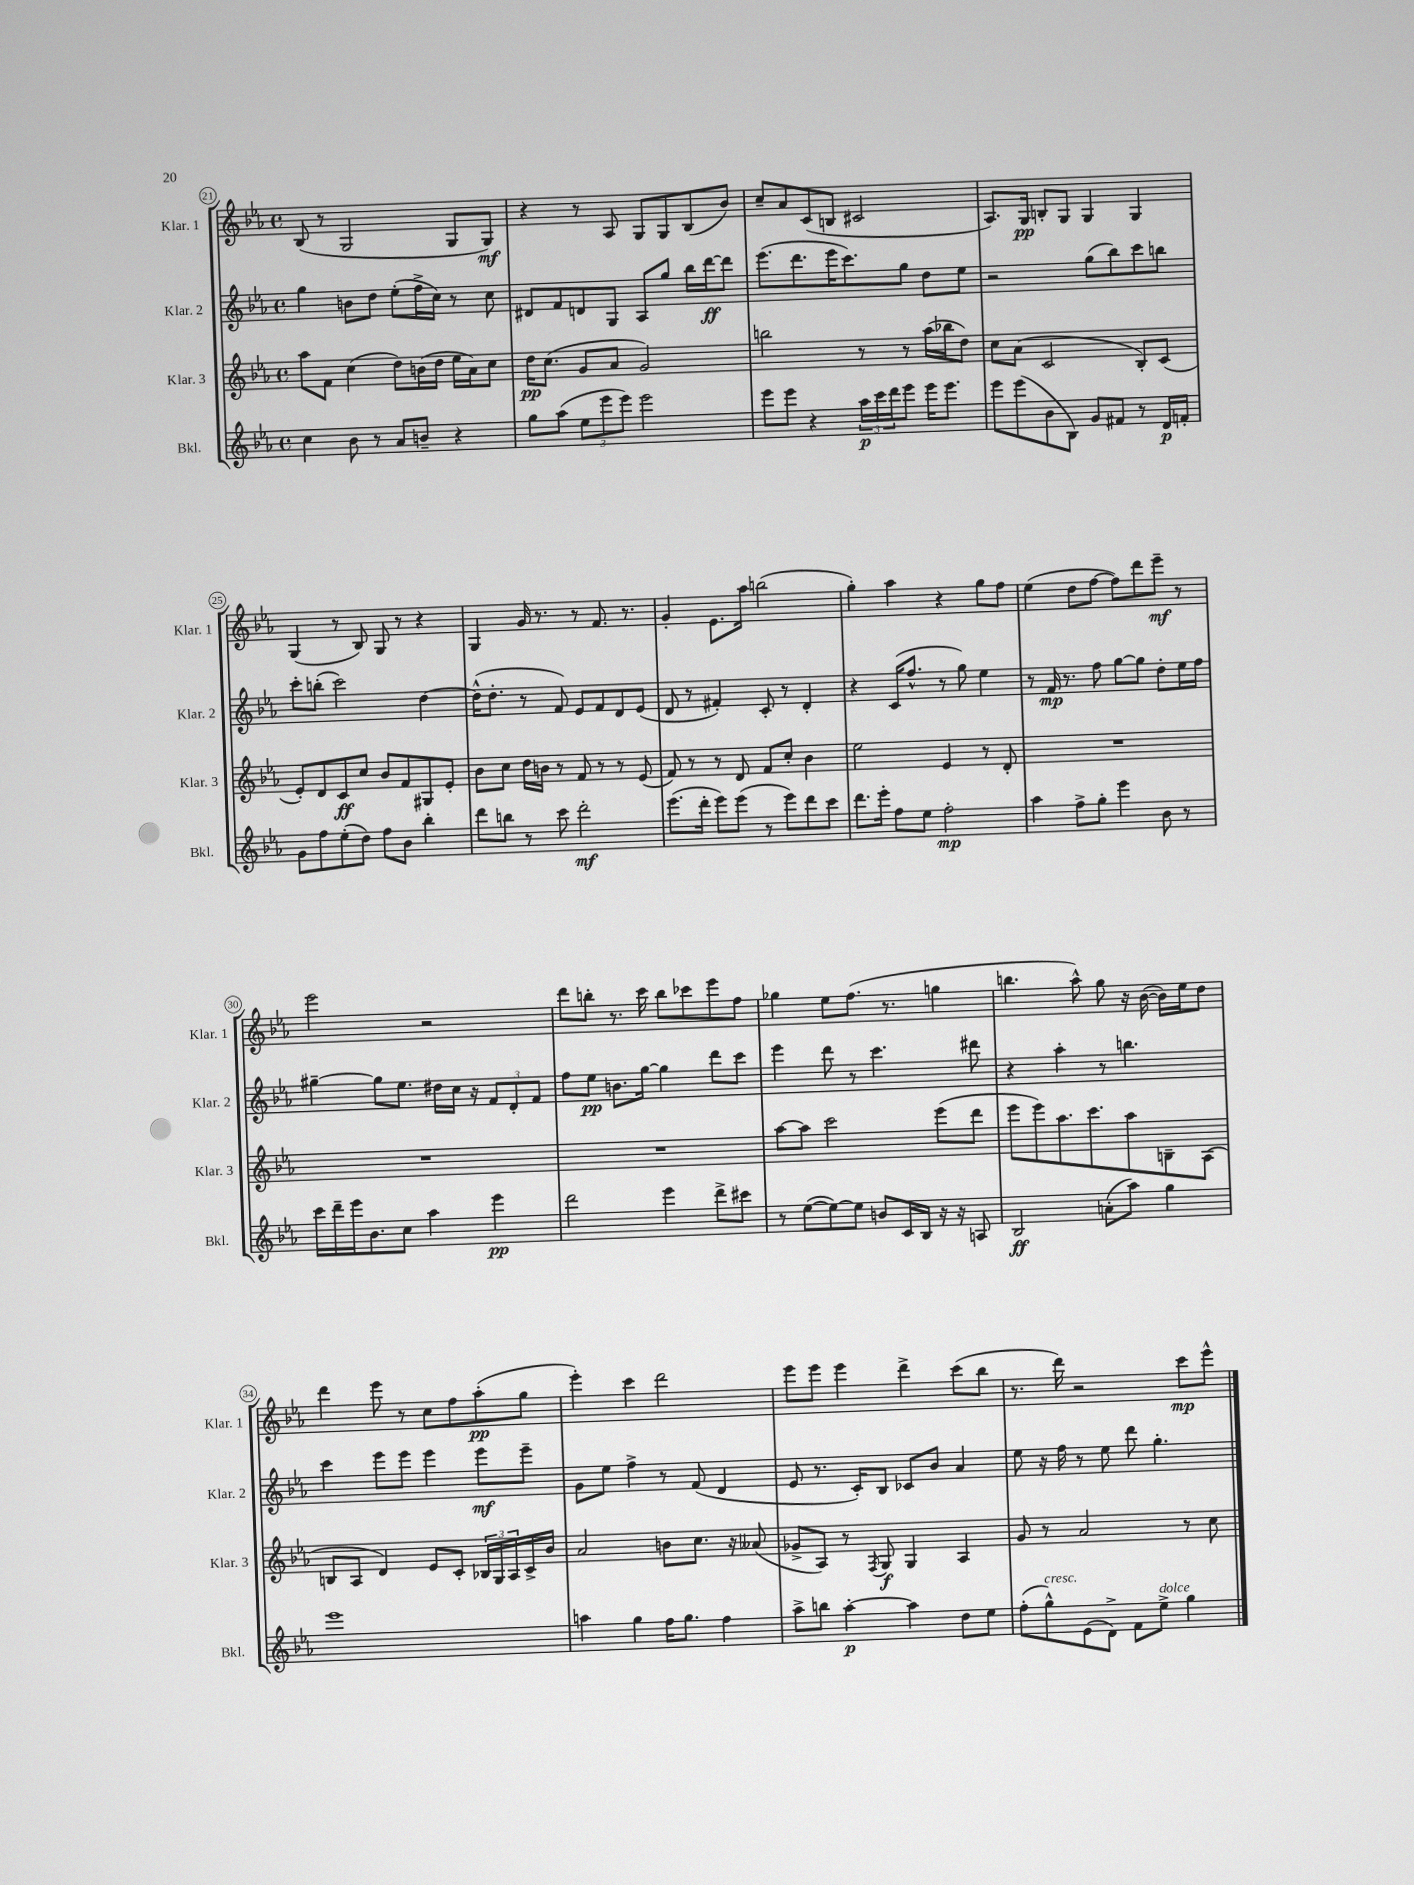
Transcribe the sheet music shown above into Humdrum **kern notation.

**kern	**kern	**kern	**kern
*staff4	*staff3	*staff2	*staff1
*clefG2	*clefG2	*clefG2	*clefG2
*k[b-e-a-]	*k[b-e-a-]	*k[b-e-a-]	*k[b-e-a-]
*M4/4	*M4/4	*M4/4	*M4/4
*met(c)	*met(c)	*met(c)	*met(c)
4cc	8aa-	4gg	(8B-
.	8f	.	8r
8b-	(4cc	8b	2G
8r	.	8dd	.
8a-	8dd)	(8ee-'	.
8b~	(16b	16ff^	.
.	16dd	16cc)	.
4r	16ee-	8r	8G
.	16a-)	.	.
.	8cc	8cc	8G)
=	=	=	=
8gg	16dd	8d#	4r
.	(8.cc	.	.
(8aa-	.	8f	.
12ee-	8g	8d	8r
12eee-	.	.	.
.	8a-	8G	8A-
12eee-)	.	.	.
2eee-	2g)	8A-	8G
.	.	8gg	8G
.	.	16bb-	(8B-
.	.	[16ddd	.
.	.	8ddd]	8b-)
=	=	=	=
8eee-	2bb	(8.eee-	8cc~
8eee-	.	.	8a-
.	.	8.ddd	.
4r	.	.	(8c
.	.	16eee-	8B
.	.	8.ccc)	.
24aa-	8r	.	2c#
24ccc	.	.	.
24ddd	.	.	.
8eee-	8r	8gg	.
16eee-	(16aa-	8dd	.
8.eee-	16bb-	.	.
.	8dd)	8ee-	.
=	=	=	=
8eee-	8cc	2r	8.A-)
(8eee-	(8a-	.	.
.	.	.	16G
8b-	2c	.	8B'
8B-)	.	.	8G
8g	.	(8gg	4G
8f#	.	8bb-)	.
8r	8B-')	8ccc	4G
16d	(8c	8bb	.
16f'	.	.	.
=	=	=	=
8g	8e-')	8ccc'	(4G
8ff	8d	(8bb'	.
(8ee-'	8c	2ccc)	8r
8dd)	8cc	.	8B-)
8ff	8b-	.	8G
8b-	8f	.	8r
4bb-'	8G#	[4dd	4r
.	8e-'	.	.
=	=	=	=
8ddd	8b-	(16dd^^]	4G
.	.	8.dd'	.
8bb	8cc	.	.
8r	16dd	8r	16g
.	16b	.	8.r
8ccc	8r	8f)	.
2ddd'	8f	8e-	8r
.	8r	8f	8.f
.	8r	8d	.
.	.	.	8.r
.	(8e-	(8e-	.
=	=	=	=
(8.eee-	8f)	8d	4g'
.	8r	8r	.
16ddd'	.	.	.
8eee-)	8r	4f#')	8.e-
(8eee-	8d	.	.
.	.	.	16aa-
8r	8f	8c'	(2bb
8eee-)	8cc'	8r	.
8ddd	4b-	4d'	.
8ccc	.	.	.
=	=	=	=
8.ddd	2ee-	4r	4gg')
16eee-'	.	.	.
8ff	.	(16c	4aa-
.	.	8.ff^^	.
8ee-	.	.	.
2ff'	4e-	8r	4r
.	.	8gg)	.
.	8r	4ee-	8gg
.	8d'	.	8ff
=	=	=	=
4aa-	1r	8r	(4ee-
.	.	16f	.
.	.	8.r	.
8ff^	.	.	8dd
8gg'	.	8ff	[8ff
4eee-	.	[8gg	8ff])
.	.	8gg]	8ddd
8b-	.	8dd'	8eee-~
8r	.	16ee-	8r
.	.	16ff	.
=	=	=	=
16ccc	1r	[4gg#~	2eee-
16ddd~	.	.	.
16eee-	.	.	.
8.b-	.	.	.
.	.	8gg#]	.
8cc	.	8.ee-	.
4aa-	.	.	2r
.	.	16dd#	.
.	.	16cc	.
.	.	16r	.
4eee-	.	12f	.
.	.	12d'	.
.	.	12f	.
=	=	=	=
2ddd	1r	8ff	8ddd
.	.	8ee-	8bb'
.	.	8.b	8.r
.	.	[16gg	16ccc
4eee-	.	4gg]	8bb
.	.	.	8ccc-
8ddd^	.	8ddd	8eee-
8ccc#	.	8ccc	8ff
=	=	=	=
8r	[8aa-	4eee-	4gg-
([8ee-	8aa-]	.	.
8ee-_)	2ccc	8ddd	8ee-
8ee-]	.	8r	(8.ff
8b	.	4.ccc	.
.	.	.	8.r
16c	.	.	.
16B-	.	.	.
16r	(8eee-	.	4gg
16r	.	.	.
8A	8ddd	8ddd#	.
=	=	=	=
2B-	8eee-	4r	4.bb
.	8eee-)	.	.
.	8.aa-	4aa-'	.
.	.	.	8aa-^^)
.	8.ccc	.	.
(8a'	.	8r	8gg
8aa-)	8aa-	4.bb	16r
.	.	.	([16b-
4gg	8B~	.	16b-])
.	.	.	16ee-
.	(8A-	.	8dd
=	=	=	=
1eee-	8B	4ccc	4ddd
.	8A-	.	.
.	4d)	8eee-	8eee-
.	.	8eee-	8r
.	8e-	4eee-	8cc
.	8c'	.	8ff
.	24B-	8eee-	(8aa-'
.	24G	.	.
.	24A-	.	.
.	16c^	8eee-~	8gg
.	16b-	.	.
=	=	=	=
4aa	2a-	8g	4eee-')
.	.	8ee-	.
4gg	.	4ff^	4ccc
16ff	8b	8r	2ddd
8.gg	.	.	.
.	8.cc	(8f	.
4ff	.	4d	.
.	16r	.	.
.	(8a--	.	.
=	=	=	=
8aa-^	8g-^	8e-	8eee-
8bb	8A-)	8.r	8eee-
[4aa-'	8r	.	4eee-
.	.	16c')	.
.	8qF	.	.
.	8G	8B-	.
4aa-]	4G	8c-	4ddd^
.	.	8b-	.
8dd	4A-	4a-	(8ccc
8ee-	.	.	8bb-
=	=	=	=
(8ff'	8g	8ee-	8.r
8gg^^)	8r	16r	.
.	.	16ff	16ddd)
(8e-	2a-	8r	2r
8d^)	.	8ee-	.
8f	.	8ddd	.
8ee-^	.	4.gg'	.
4gg	8r	.	8ccc
.	8cc	.	8eee-^^
==	==	==	==
*-	*-	*-	*-
